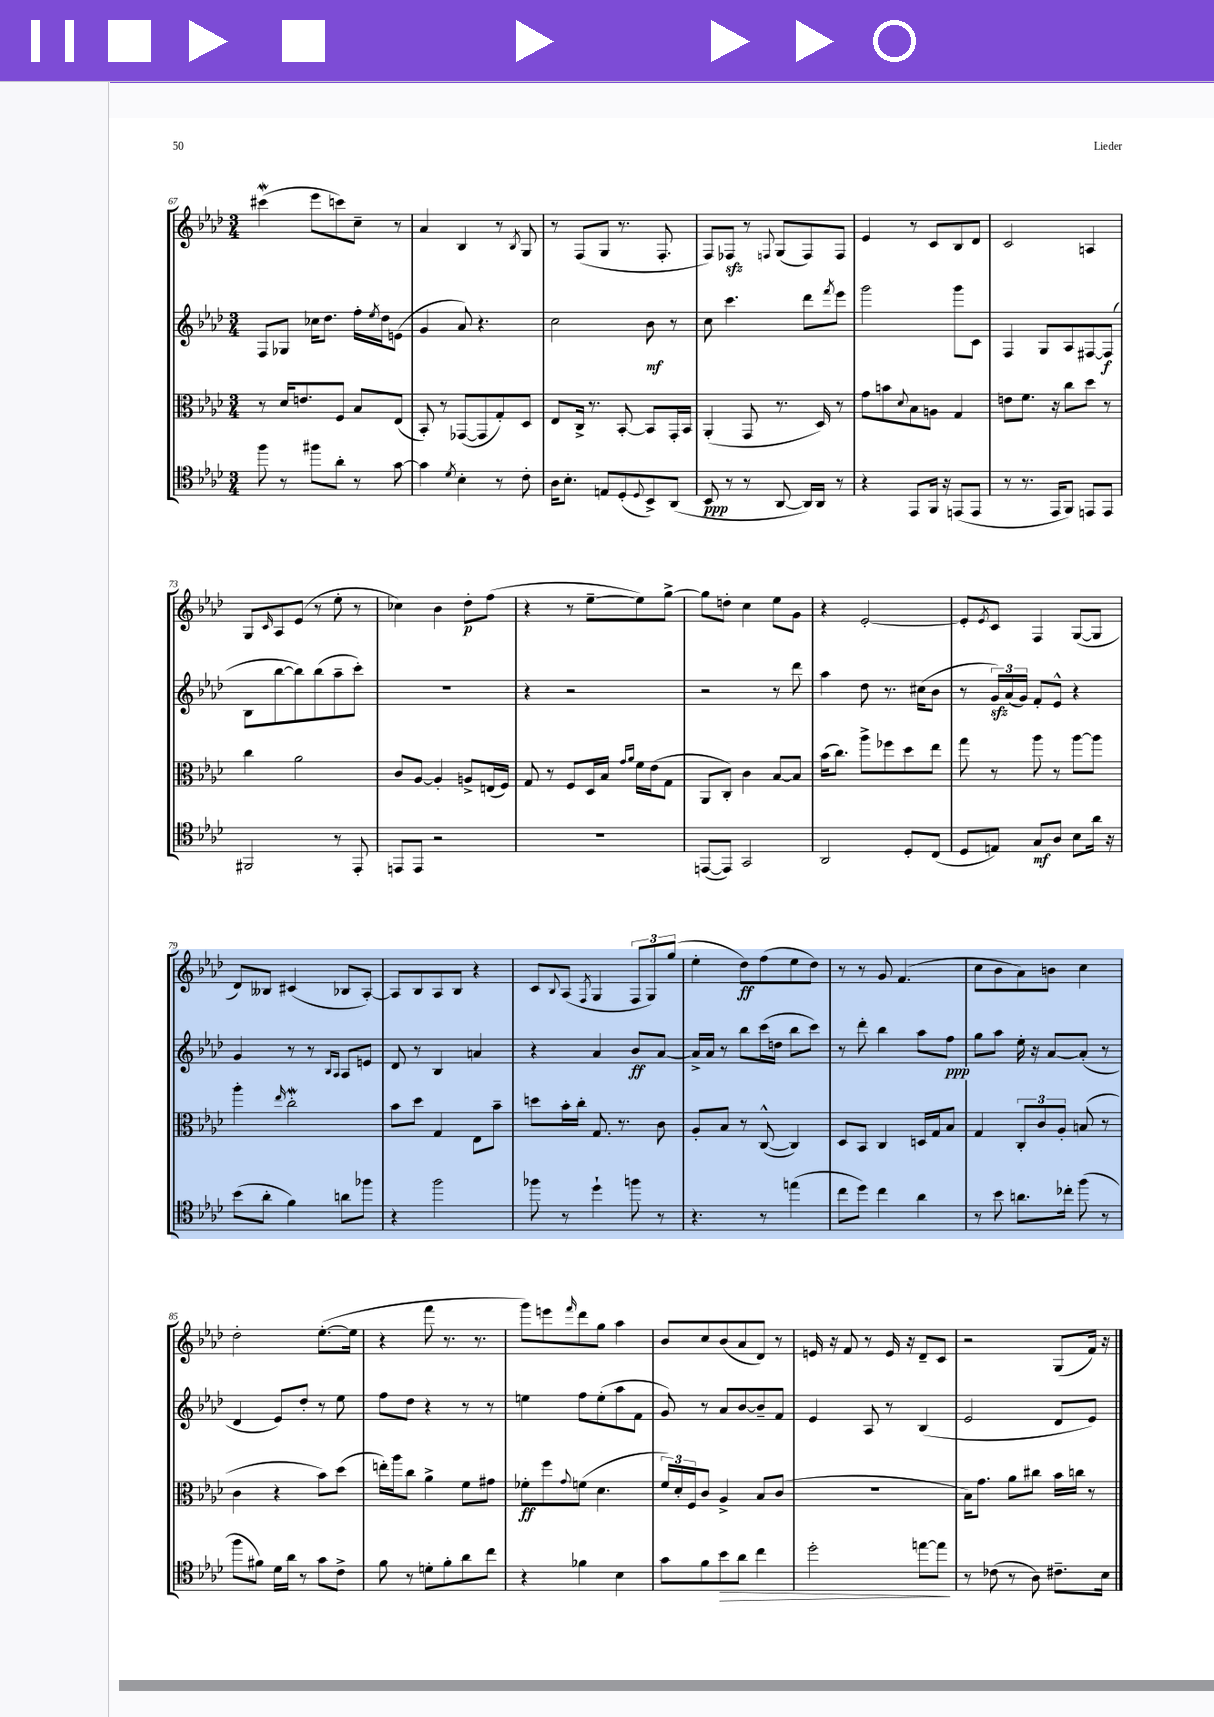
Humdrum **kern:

**kern	**kern	**kern	**kern
*staff4	*staff3	*staff2	*staff1
*clefC4	*clefC3	*clefG2	*clefG2
*k[b-e-a-d-]	*k[b-e-a-d-]	*k[b-e-a-d-]	*k[b-e-a-d-]
*M3/4	*M3/4	*M3/4	*M3/4
8ff	8r	8F	(4ccc#
8r	16d-	8G-	.
.	8.e	.	.
8ff#	.	16cc-	8eee-
.	.	8.dd-	.
8a-'	8F	.	8ccc)
8r	8B-	16ff'	8cc~
.	.	8qee-	.
.	.	16dd-	.
[8g	(8E-	(8e	8r
=	=	=	=
4g]	8BB-')	4g	4a-
.	8r	.	.
8qd-	.	.	.
4B-'	([8GG-	8a-)	4B-
.	8GG-]	4.r	.
8r	8G')	.	8r
.	.	.	8qB-
8c'	8D-	.	8G
=	=	=	=
16A-	8E-	2cc	8r
8.B-'	.	.	.
.	16C^	.	(8F
.	8.r	.	.
8E	.	.	8G
(8D-'	[8BB-'	.	8.r
8qqD-	.	.	.
8BB-^)	8BB-]	8b-	.
.	.	.	8.F'
(8AA-	16GG'	8r	.
.	16BB-	.	.
=	=	=	=
8BB-	(4AA-'	8cc	8F)
8r	.	4.ccc	8F-
8r	8GG	.	8r
.	.	.	8qqF
[8AA-	8.r	.	(8G
16AA-])	.	8ddd-	8F)
16AA-	16D-)	.	.
.	.	8qfff	.
8r	8r	8eee-	8F
=	=	=	=
4r	8g	2ggg	4e-
.	8b	.	.
.	8qqd-	.	.
8EE-	8B-	.	8r
16FF	8A	.	8c
16r	.	.	.
(8EE	4G	8ggg	8B-
8EE	.	8c	8d-
=	=	=	=
8r	8e	4F	2c
8.r	8.f	.	.
.	.	8G	.
16EE-	16r	.	.
8FF)	8cc	8A-	.
8EE	8dd-	[8F#	4A
8EE	8r	(8F#]	.
=	=	=	=
2FF#	4cc	8B-	8G
.	.	.	16qqc
.	.	[8bb-	8A-
.	2a-	8bb-])	(8e-
.	.	(8bb-	8r
8r	.	8aa-~	8ee-'
8EE-'	.	8ccc')	8r
=	=	=	=
8EE	8c	2.r	4cc-)
8EE	[8A-	.	.
2r	4A-']	.	4b-
.	8A^	.	8dd-'
.	(16E	.	(8ff
.	16F)	.	.
=	=	=	=
2.r	8G	4r	4r
.	8r	.	.
.	8F	2r	8r
.	16D-	.	[8ee-~
.	16B-	.	.
.	16qqg	.	.
.	16qqa-	.	.
.	16f	.	8ee-])
.	(16e-	.	.
.	8G	.	[8gg^
=	=	=	=
([8EE	8AA-	2r	8gg]
8EE])	8C')	.	8dd'
2GG	4c	.	4cc
.	[8B-	8r	8ee-
.	8B-]	8ddd-	8g
=	=	=	=
2AA-	(16b-	4aa-	4r
.	8.cc)	.	.
.	8aa-^	8dd-	[2e-'
.	8ff-	8.r	.
8D-'	8dd-	.	.
.	.	(16cc#	.
(8C	8ee-	8b-	.
=	=	=	=
8D-	8gg	8r	8e-']
.	.	.	8qe-
8E)	8r	24g)	8c
.	.	(24a-	.
.	.	24g)	.
8G	8aa-	8f'	4F
8A-	8r	8e-^^	.
8B-	[8aa-	4r	([8G
16a-	8aa-]	.	8G]
16r	.	.	.
=	=	=	=
(8b-	4aa-'	4g	8d-)
8a-'	.	.	8B--
.	16qqee-	.	.
4f)	2cc'	8r	(4c#
.	.	8r	.
.	.	16qqB-	.
.	.	16qqA-	.
8a	.	8A-	8B-
8ff-	.	8e	[8A-')
=	=	=	=
4r	8b-	8d-	8A-]
.	8dd-	8r	8B-
2ff	4G	4B-	8A-
.	.	.	8B-
.	8E-	4a	4r
.	8b-~	.	.
=	=	=	=
8ff-	8dd	4r	8c
.	.	.	8qqB-
8r	16b-'	.	(8A-
.	16cc'	.	.
.	.	.	8qF
4dd-`	8.G	4a-	4G
.	8.r	.	.
8ff	.	8b-	12F
.	.	.	12G)
8r	8c	[8a-	.
.	.	.	(12gg
=	=	=	=
4.r	8A-'	16a-^]	4ee-'
.	.	16a-	.
.	8B-	8r	.
.	8r	8bb-	8dd-)
8r	([8C^^	(16ccc	(8ff
.	.	16dd	.
(4ee	4C])	8bb-	8ee-
.	.	8ccc)	8dd-)
=	=	=	=
8cc	8D-	8r	8r
8dd-)	8BB-	8ddd-'	8r
4cc	4C	4bb-	8g
.	.	.	(4.f
4a-	16D	8aa-	.
.	16G	.	.
.	8B-	8ff	.
=	=	=	=
8r	4G	8gg	8cc
8b-	.	8aa-	8b-
8.a	12C'	16ee-'	8a-)
.	.	16r	.
.	12c	.	.
.	.	[8a-	8b
.	12A-'	.	.
16cc-'	.	.	.
(8ff	(8B	(8a-']	4cc
8r	8r	8r	.
=	=	=	=
8ff	4c	4d-	2dd-'
8f#)	.	.	.
16d-	4r	8e-)	.
16a-	.	.	.
8r	.	8dd-'	.
8g	8b-)	8r	([8.ee-'
8c^	(8dd-	8ee-	.
.	.	.	16ee-]
=	=	=	=
8f	16ee')	8ff	4r
.	16aa-	.	.
8r	8cc	8dd-	.
8d'	4a-^	4r	8fff
8f'	.	.	8.r
8a-	8f	8r	.
.	.	.	8.r
8cc	8g#	8r	.
=	=	=	=
4r	8f-'	4ee	8ggg)
.	8ff	.	8eee
.	8qqg	.	16qqfff
4f-	(8f	8ff	8ddd-
.	4.d-	(8ee'	8gg
4B-	.	8aa-	4aa-
.	.	8f	.
=	=	=	=
8g	24f)	8g)	8b-
.	24d-'	.	.
.	24F	.	.
8f	8c	8r	8cc
8b-	4A-^	8a-	(8b-
8a-	.	[8b-	8a-
4cc	8B-	8b-~]	8d-)
.	(8c	8f	8r
=	=	=	=
2dd-'	2.r	4e-	16e
.	.	.	16r
.	.	.	8f
.	.	8A-	8r
.	.	8r	16e
.	.	.	16r
[8ee	.	(4B-	8d-~
8ee]	.	.	8c
=	=	=	=
8r	16B-)	2e-	2r
.	8.g	.	.
(8c-	.	.	.
8r	8a-	.	.
8A-)	8cc#	.	.
8.c#~	16b-	8d-	(8G
.	16cc	.	.
.	8r	8e-)	16f)
16B-	.	.	16r
==	==	==	==
*-	*-	*-	*-
